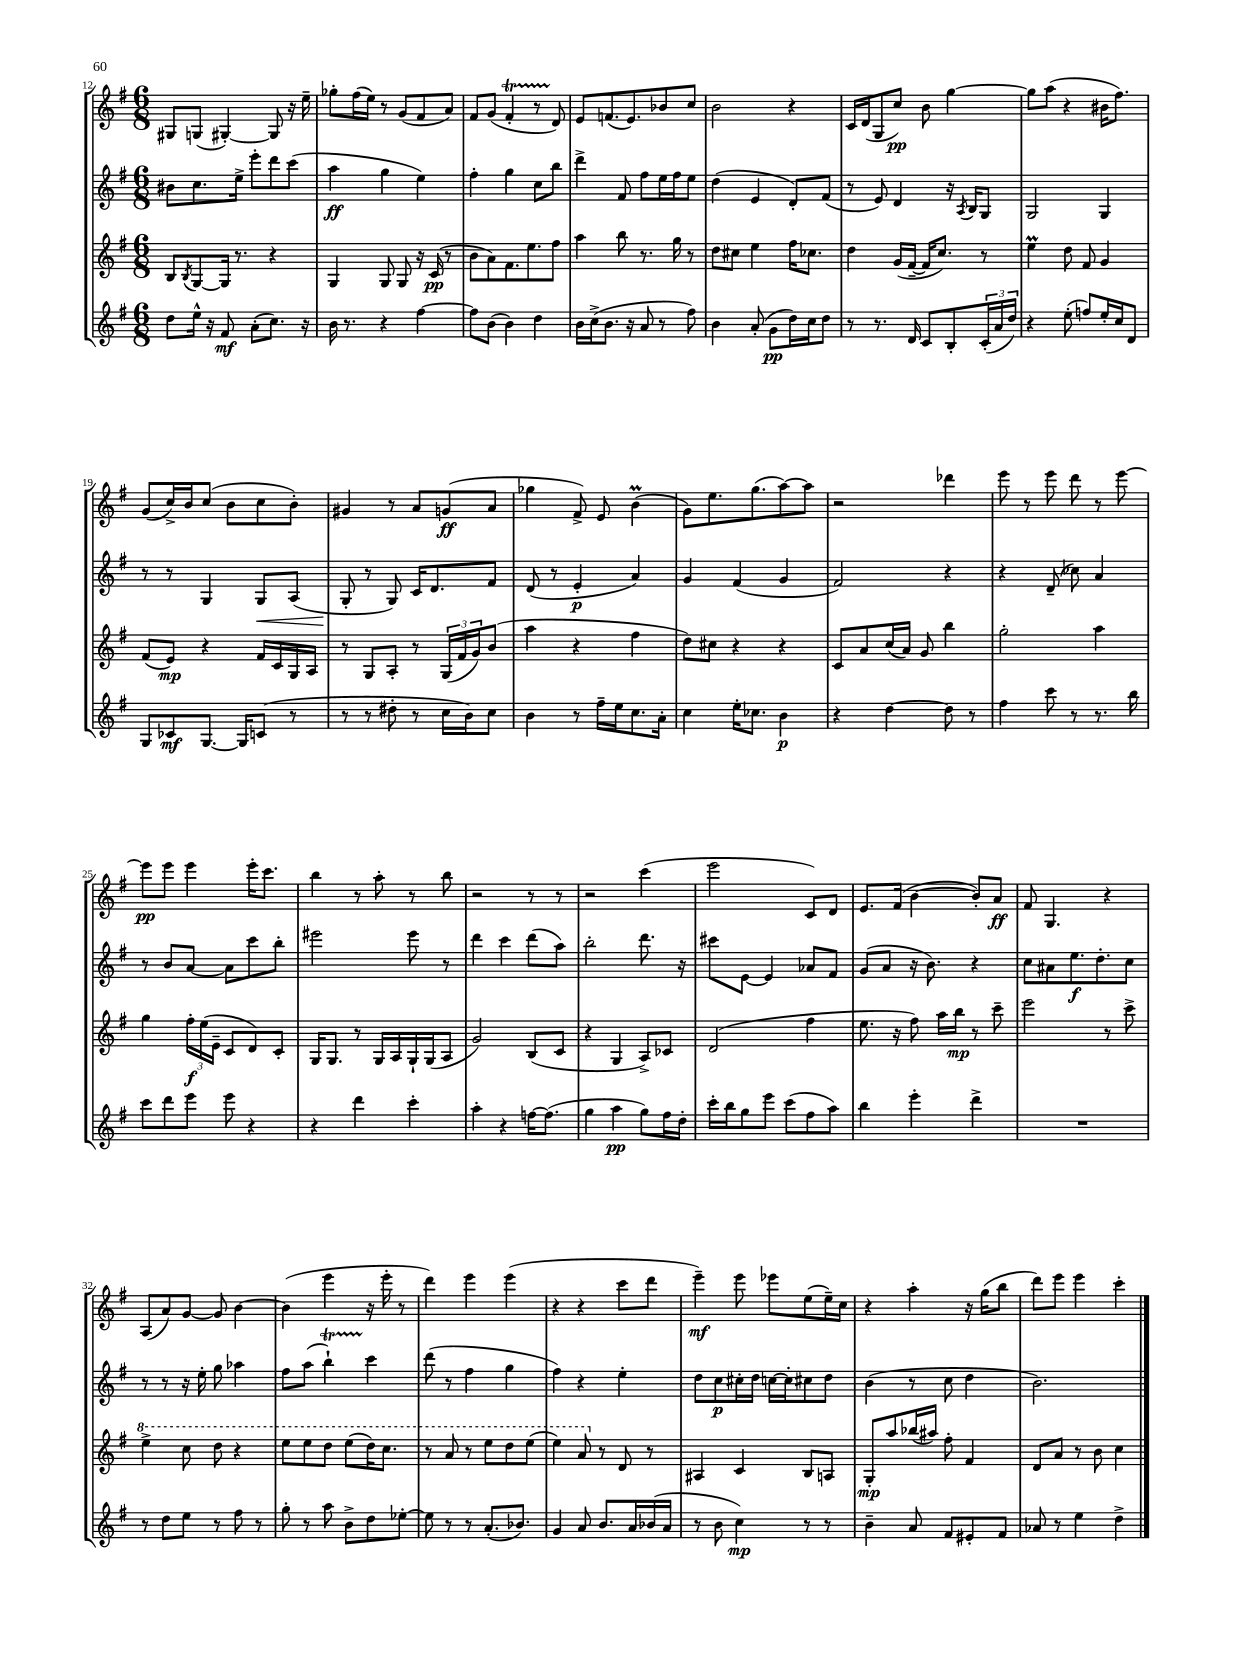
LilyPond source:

<<
\new StaffGroup <<
\new Staff = "s0" {
    \clef treble \key g \major \numericTimeSignature \time 6/8
    gis8 g8( gis4~-.) gis8 r16 e''16-- |
    ges''8-. fis''16( e''16) r8 g'8( fis'8 a'8) |
    fis'8 g'8( fis'4-.\startTrillSpan r8 d'8\stopTrillSpan) |
    e'8 f'8.( e'8.) bes'8 c''8 |
    b'2 r4 |
    c'16 d'16( g8 c''8\pp) b'8 g''4~ |
    g''8 a''8( r4 bis'16 fis''8.) |
    g'8( c''16->) b'16 c''8( b'8 c''8 b'8-.) |
    gis'4 r8 a'8 g'8\ff( a'8 |
    ges''4 fis'8->) e'8 b'4\prall( |
    g'8) e''8. g''8.( a''8~) a''8 |
    r2 des'''4 |
    e'''8 r8 e'''8 d'''8 r8 e'''8~ |
    e'''8\pp e'''8 e'''4 e'''16-. c'''8. |
    b''4 r8 a''8-. r8 b''8 |
    r2 r8 r8 |
    r2 c'''4( |
    e'''2 c'8) d'8 |
    e'8. fis'16( b'4~ b'8-.) a'8\ff |
    fis'8 g4. r4 |
    a8( a'8) g'8~ g'8 b'4~ |
    b'4( e'''4 r16 e'''16-. r8 |
    d'''4) e'''4 e'''4( |
    r4 r4 c'''8 d'''8 |
    e'''4--\mf) e'''8 ees'''8 e''8( e''16--) c''16 |
    r4 a''4-. r16 g''16( b''8 |
    d'''8) e'''8 e'''4 c'''4-. \bar "|." |
}
\new Staff = "s1" {
    \clef treble \key g \major \numericTimeSignature \time 6/8
    bis'8 c''8. e''16-> e'''8-. d'''8 c'''8( |
    a''4\ff g''4 e''4) |
    fis''4-. g''4 c''8 b''8 |
    d'''4-> fis'8 fis''8 e''16 fis''16 e''8 |
    d''4( e'4 d'8-.) fis'8( |
    r8 e'8) d'4 r16 \acciaccatura { a8 } b16 g8 |
    g2 g4 |
    r8 r8 g4 g8\< a8( |
    g8-.\! r8 g8) c'16 d'8. fis'8 |
    d'8( r8 e'4-.\p a'4) |
    g'4 fis'4( g'4 |
    fis'2) r4 |
    r4 d'8--( ces''8) a'4 |
    r8 b'8 a'8~ a'8 c'''8 b''8-. |
    eis'''2 eis'''8 r8 |
    d'''4 c'''4 d'''8( a''8) |
    b''2-. d'''8. r16 |
    cis'''8 e'8~ e'4 aes'8 fis'8 |
    g'8( a'8 r16 b'8.) r4 |
    c''8 ais'8 e''8.\f d''8.-. c''8 |
    r8 r8 r16 e''16-. g''8 aes''4 |
    fis''8 a''8( b''4-!\startTrillSpan) c'''4\stopTrillSpan |
    d'''8( r8 fis''4 g''4 |
    fis''4) r4 e''4-. |
    d''8 c''8\p cis''16-. d''16 c''16~ c''16-. cis''8 d''8 |
    b'4( r8 c''8 d''4 |
    b'2.) \bar "|." |
}
\new Staff = "s2" {
    \clef treble \key g \major \numericTimeSignature \time 6/8
    b8 \acciaccatura { b8 } g8~ g16 r8. r4 |
    g4 g8 g8 r16 c'16\pp( r8 |
    b'8 a'8) fis'8. e''8. fis''8 |
    a''4 b''8 r8. g''16 r8 |
    d''8 cis''8 e''4 fis''16 ces''8. |
    d''4 g'16( fis'16~-- fis'16 c''8.) r8 |
    e''4\prall d''8 fis'8 g'4 |
    fis'8( e'8\mp) r4 fis'16 c'16 g16 a16 |
    r8 g8 a8-. r8 \tuplet 3/2 { g16( fis'16 g'16) } b'8( |
    a''4 r4 fis''4 |
    d''8) cis''8 r4 r4 |
    c'8 a'8 c''16( a'16) g'8 b''4 |
    g''2-. a''4 |
    g''4 \tuplet 3/2 { fis''16-.\f e''16( e'16-- } c'8 d'8) c'8-. |
    g16 g8. r8 g16 a16 g16-! g16( a8 |
    g'2) b8( c'8 |
    r4 g4 a8->) ces'8 |
    d'2( fis''4 |
    e''8. r16 fis''8) a''16 b''16\mp r8 c'''8-- |
    e'''2 r8 c'''8-> |
    \ottava #1 e'''4-> c'''8 d'''8 r4 |
    e'''8 e'''8 d'''8 e'''8( d'''16) c'''8. |
    r8 a''8 r8 e'''8 d'''8 e'''8( |
    e'''4) a''8 \ottava #0 r8 d'8 r8 |
    ais4 c'4 b8 a8 |
    g8-.\mp a''8 bes''16( ais''16) fis''8-. fis'4 |
    d'8 a'8 r8 b'8 c''4 \bar "|." |
}
\new Staff = "s3" {
    \clef treble \key g \major \numericTimeSignature \time 6/8
    d''8 e''16-^ r16 fis'8\mf a'8-.( c''8.) r16 |
    b'16 r8. r4 fis''4~ |
    fis''8 b'8( b'4) d''4 |
    b'16 c''16->( b'8. r16 a'8 r8 fis''8) |
    b'4 a'8-.( g'8\pp d''16) c''16 d''8 |
    r8 r8. d'16 c'8 b8-. \tuplet 3/2 { c'16-.( a'16 d''16) } |
    r4 e''8-.( f''8) e''16-. c''16 d'8 |
    g8 ces'8\mf g8.~ g16 c'8( r8 |
    r8 r8 dis''8-. r8 c''16 b'16) c''8 |
    b'4 r8 fis''16-- e''16 c''8. a'16-. |
    c''4 e''16-. ces''8. b'4\p |
    r4 d''4~ d''8 r8 |
    fis''4 c'''8 r8 r8. b''16 |
    c'''8 d'''8 e'''8 e'''8 r4 |
    r4 d'''4 c'''4-. |
    a''4-. r4 f''16~ f''8.( |
    g''4 a''4\pp g''8) fis''16 d''16-. |
    c'''16-. b''16 g''8 e'''8 c'''8( fis''8 a''8) |
    b''4 e'''4-. d'''4-> |
    R2. |
    r8 d''8 e''8 r8 fis''8 r8 |
    g''8-. r8 a''8 b'8-> d''8 ees''8~-. |
    ees''8 r8 r8 a'8.-.( bes'8.) |
    g'4 a'8 b'8. a'16 bes'16( a'16 |
    r8 b'8 c''4\mp) r8 r8 |
    b'4-- a'8 fis'8 eis'8-. fis'8 |
    aes'8 r8 e''4 d''4-> \bar "|." |
}
>>
>>
\layout { \context { \Score currentBarNumber = #12 } }
